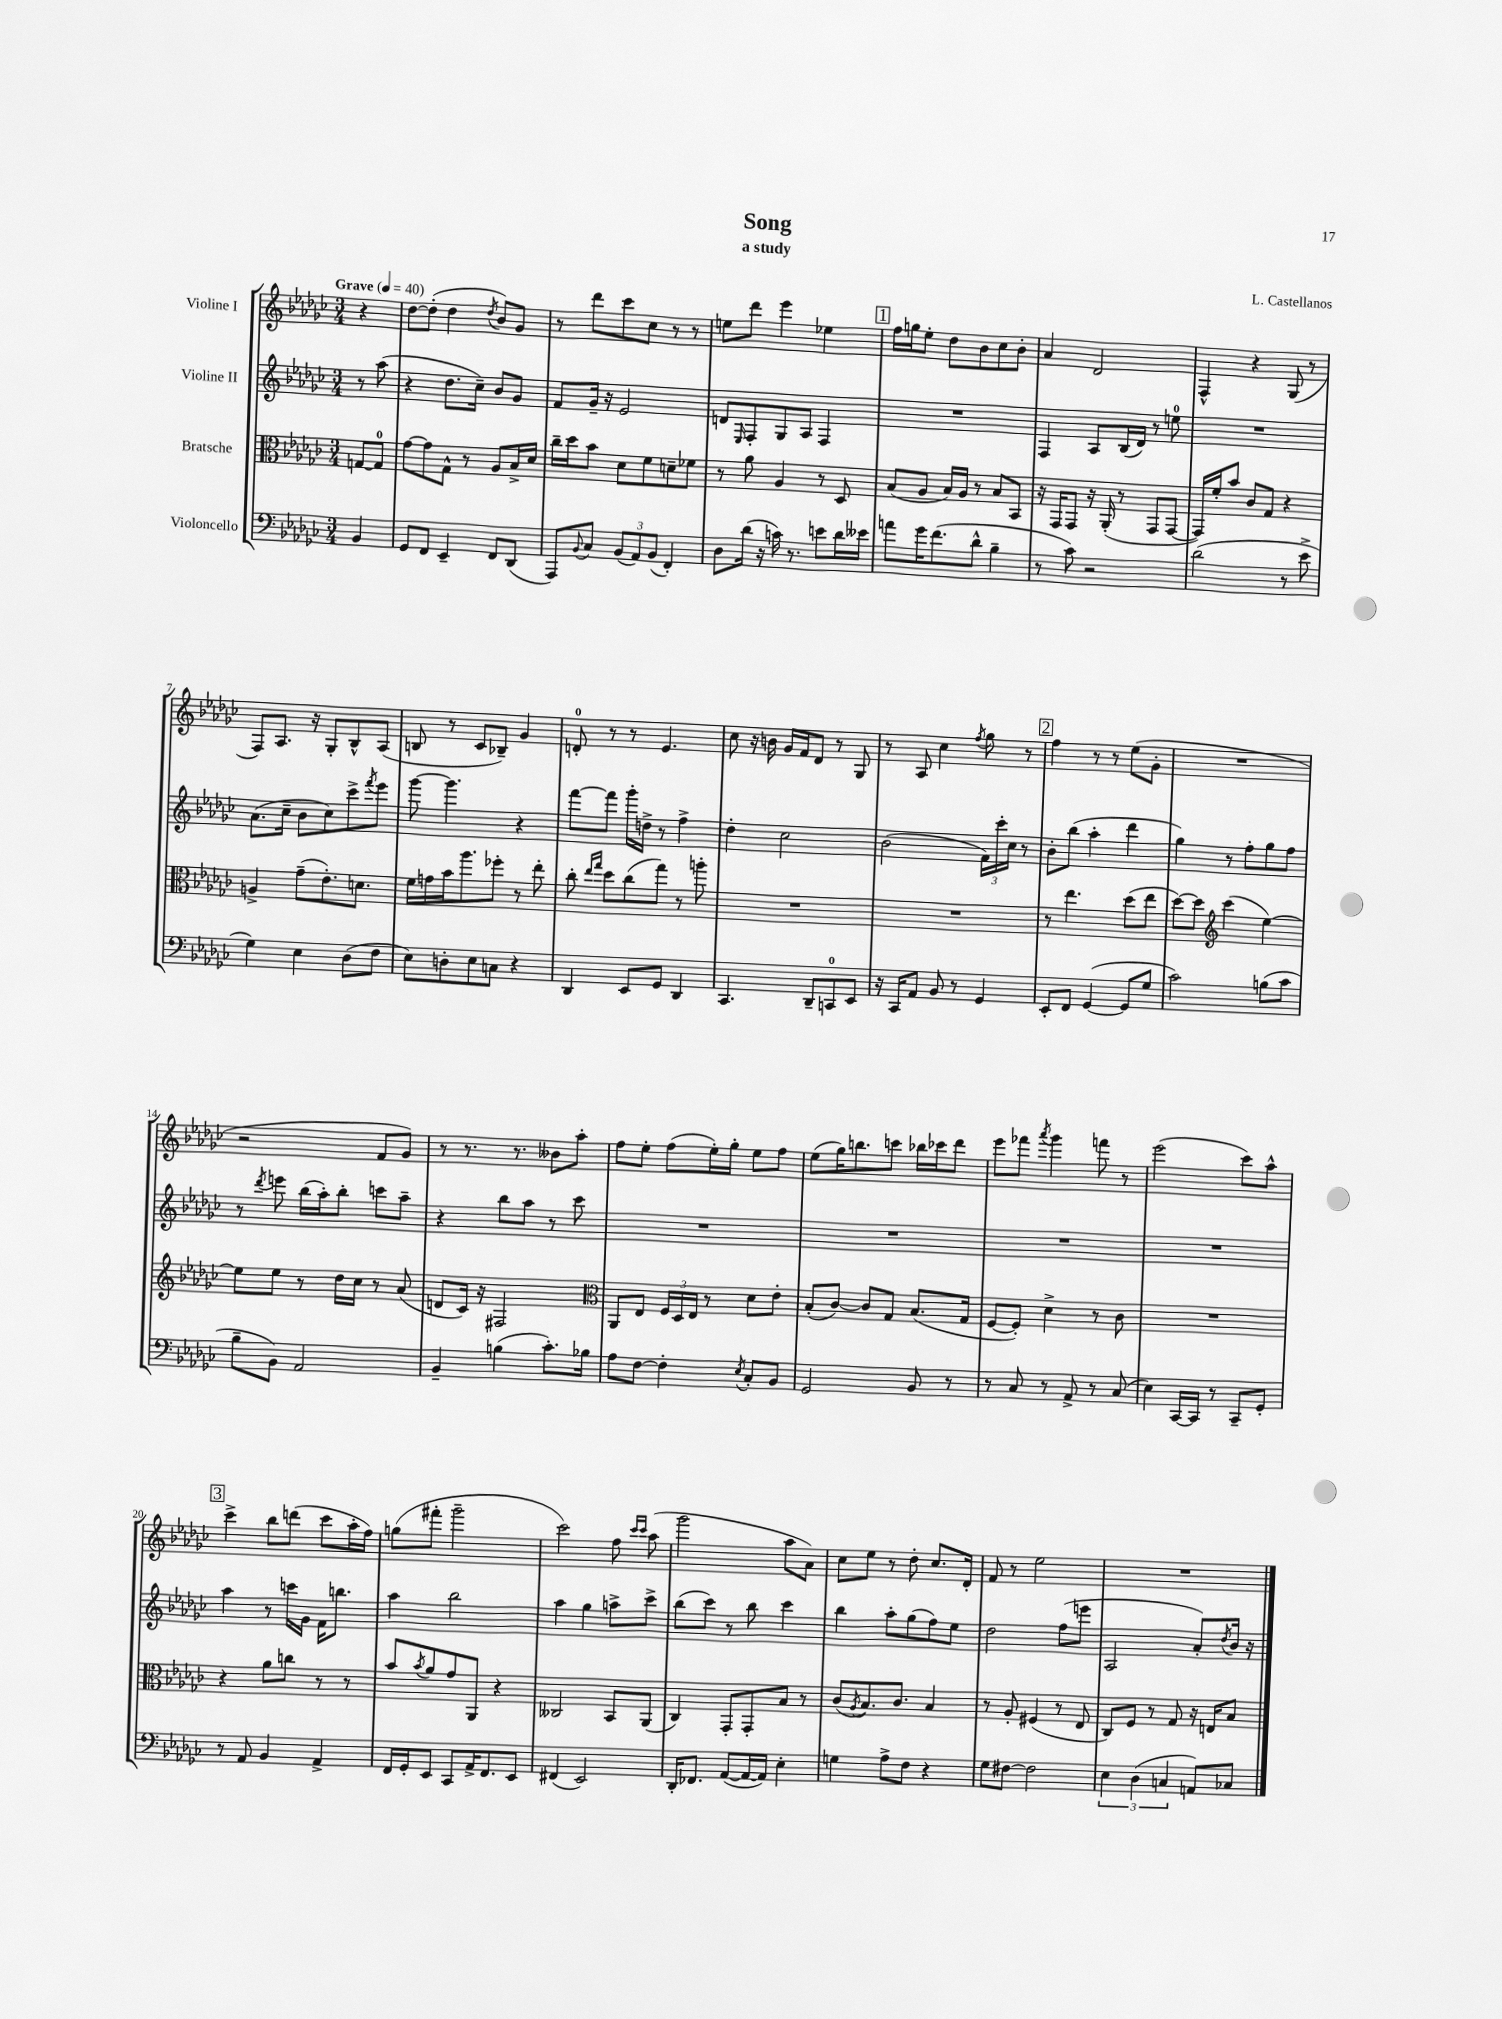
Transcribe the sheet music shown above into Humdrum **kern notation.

**kern	**kern	**kern	**kern
*staff4	*staff3	*staff2	*staff1
*clefF4	*clefC3	*clefG2	*clefG2
*k[b-e-a-d-g-c-]	*k[b-e-a-d-g-c-]	*k[b-e-a-d-g-c-]	*k[b-e-a-d-g-c-]
*M3/4	*M3/4	*M3/4	*M3/4
*MM40	*MM40	*MM40	*MM40
4BB-	[8G	8r	4r
.	8G]	(8aa-	.
=	=	=	=
8GG-	[8g-	4r	[8dd-
8FF	8g-]	.	(8dd-']
4EE-~	8G-^^	8.dd-	4dd-
.	8r	.	.
.	.	16cc-~)	.
.	.	.	8qdd-
8FF	8A-	8b-	8b-)
(8DD-	16B-^	8g-	8g-
.	16d-	.	.
=	=	=	=
8AAA-)	16cc-~	8f	8r
.	16dd-	.	.
8qqBB-	.	.	.
8C-	8b-	16g-~	8ddd-
.	.	16r	.
(12BB-	8d-	2e-	8ccc-
12AA-)	.	.	.
.	8f	.	8cc-
(12BB-	.	.	.
4FF')	8d~	.	8r
.	8f-	.	8r
=	=	=	=
8D-	8r	8d	8ee
.	.	16qqE-	.
(16d-	8a-	8F'	8ddd-
16r	.	.	.
16c)	4A-	8G-	4eee-
8.r	.	.	.
.	.	8A-	.
8e	8r	4F	4ee-
16d-	8D-	.	.
16e--	.	.	.
=	=	=	=
8a	(8B-	2.r	16ff
.	.	.	16gg
16g-	8A-	.	8ee-'
(8.f	.	.	.
.	16B-)	.	8dd-
.	16A-	.	.
8d-^^	8r	.	8b-
4B-~	8B-	.	8cc-
.	8BB-	.	8b-'
=	=	=	=
8r	16r	4F	4a-
.	16GG-	.	.
8c-)	8GG-	.	.
2r	16r	8A-	2d-
.	(16AA-'	.	.
.	8r	(16B-	.
.	.	16d-)	.
.	8GG-	8r	.
.	[8GG-	8ee	.
=	=	=	=
(2d-	16GG-])	2.r	4F^^
.	16f'	.	.
.	8b-	.	.
.	8c-	.	4r
.	8G-	.	.
8r	4r	.	(8G-
8e-^	.	.	8r
=	=	=	=
4G-)	4A^	(8.a-	8F)
.	.	.	8.A-
.	.	16cc-~	.
4E-	(8g-~	8b-	.
.	.	.	16r
.	8.e-')	8cc-)	8G-'
(8D-	.	8ccc-^	8B-^^
.	8.d	.	.
.	.	8qfff	.
8F	.	8eee-	(8A-
=	=	=	=
8E-)	16f	[8ggg-	8B
.	16g	.	.
8D'	16b-	4.ggg-]	8r
.	8.aa-	.	.
8E-	.	.	8c-
8C	8ff-'	.	8B-~)
4r	8r	4r	4g-
.	8ee-'	.	.
=	=	=	=
4DD-	8cc-'	[8fff	8d'
.	16qqee-	.	.
.	16qqgg-	.	.
.	8dd-	8fff]	8r
8EE-	(8cc-	16ggg-'	8r
.	.	16dd^	.
8GG-	8gg-)	8r	4.e-
4DD-	8r	4ff^	.
.	8aa'	.	.
=	=	=	=
4.CC-	2.r	4dd-'	8cc-
.	.	.	16r
.	.	.	16b
.	.	2cc-	16g-
.	.	.	16f
8DD-~	.	.	8d-
8CC	.	.	8r
8EE-	.	.	8G-
=	=	=	=
16r	2.r	(2b-	8r
16CC-	.	.	.
8AA-	.	.	8A-
8BB-	.	.	4cc-
8r	.	.	.
.	.	.	8qff
4GG-	.	24f)	8gg-
.	.	24ccc-'	.
.	.	24cc-	.
.	.	8r	8r
=	=	=	=
8EE-'	8r	8b-'	4ff
8FF	4.ee-	(8bb-	.
([4GG-	.	4aa-'	8r
.	.	.	8r
8GG-]	(8dd-	4ddd-	(8ee-
8G-	8ee-	.	8g-'
=	=	=	=
2c-)	[8dd-)	4gg-)	2.r
.	8dd-]	.	.
*	*clefG2	*	*
.	(4ccc-	8r	.
.	.	8ff'	.
(8B	[4ee-)	8gg-	.
8c-	.	8ff	.
=	=	=	=
8B-~	8ee-]	8r	2r
.	.	8qddd-	.
8BB-)	8ee-	8eee	.
2AA-	8r	(16bb-	.
.	.	16aa-')	.
.	16dd-	8bb-'	.
.	16cc-	.	.
.	8r	8ccc	8f
.	(8a-	8aa-~	8g-)
=	=	=	=
4BB-~	8d	4r	8r
.	16c-)	.	8.r
.	16r	.	.
(4B	2F#	8bb-	.
.	.	.	8.r
.	.	8aa-	.
8.c-')	.	8r	8b--
.	.	8ccc-	8aa-'
16B-	.	.	.
=	=	=	=
*	*clefC3	*	*
8A-	8AA-	2.r	8ff
[8F	8E-	.	8ee-'
4F']	24F	.	(8ff
.	24D-	.	.
.	24E-	.	.
.	8r	.	16ee-')
.	.	.	16gg-'
8qE-	.	.	.
8C-'	8d-	.	8ee-
8BB-	8e-'	.	8ff
=	=	=	=
2GG-	(8B-'	2.r	(8ee-
.	[8c-)	.	16gg-)
.	.	.	8.bb
.	8c-]	.	.
.	8G-	.	8ccc
8BB-	(8.B-	.	16bb-
.	.	.	16ccc-
8r	.	.	8ddd-
.	16G-	.	.
=	=	=	=
8r	[8F	2.r	8eee-
8C-	8F'])	.	8fff-
.	.	.	8qaaa-
8r	4d-^	.	4ggg-
8AA-^	.	.	.
8r	8r	.	8fff
(8C-	8c-	.	8r
=	=	=	=
4E-)	2.r	2.r	(2eee-
[16CC-	.	.	.
16CC-]	.	.	.
8r	.	.	.
8CC-~	.	.	8ccc-)
8GG-'	.	.	8aa-^^
=	=	=	=
8r	4r	4aa-	4ccc-^
8AA-	.	.	.
4BB-	8a-	8r	8bb-
.	8cc	16ccc	(8ddd
.	.	16g-	.
4AA-^	8r	16f	8ccc-
.	.	8.bb	.
.	8r	.	16aa-'
.	.	.	16ff)
=	=	=	=
16FF	8b-	4aa-	(8gg
16GG-'	.	.	.
.	8qb-	.	.
8EE-	8a-	.	8fff#'
8CC-	8g-	2bb-	2ggg-~
16AA-^	8AA-	.	.
8.FF	.	.	.
.	4r	.	.
8EE-	.	.	.
=	=	=	=
(4FF#	2C--	4aa-	2ccc-)
2EE-)	.	4gg-	.
.	8BB-	8aa^	8ff
.	.	.	16qqccc-
.	.	.	16qqccc-
.	(8AA-	8ccc-^	(8aa-
=	=	=	=
16DD-'	4C-)	(8bb-	2ggg-
8.FF-	.	.	.
.	.	8ccc-)	.
([8AA-	8GG-'	8r	.
16AA-_	8GG-'	8bb-	.
16AA-])	.	.	.
4E-'	8B-	4ccc-	8aa-
.	8r	.	8a-)
=	=	=	=
4G	(8c-	4bb-	8cc-
.	8qA-	.	.
.	8.B-)	.	8ee-
8A-^	.	8aa-'	8r
.	8.c-	.	.
8F	.	(8gg-	8dd-'
4r	4B-	8ff)	8.cc-
.	.	8ee-	.
.	.	.	16d-'
=	=	=	=
8G-	8r	2dd-	8f
[8F#	8A-'	.	8r
2F#]	(4F#	.	2ee-
.	8r	(8ff	.
.	8E-	8eee	.
=	=	=	=
6E-	8C-)	2A-	2.r
.	8F	.	.
(6D-	.	.	.
.	8r	.	.
6C	.	.	.
.	8G-	.	.
8AA)	16r	8a-')	.
.	16E	.	.
.	.	8qdd-	.
8C-	8B-	16b-	.
.	.	16r	.
==	==	==	==
*-	*-	*-	*-
